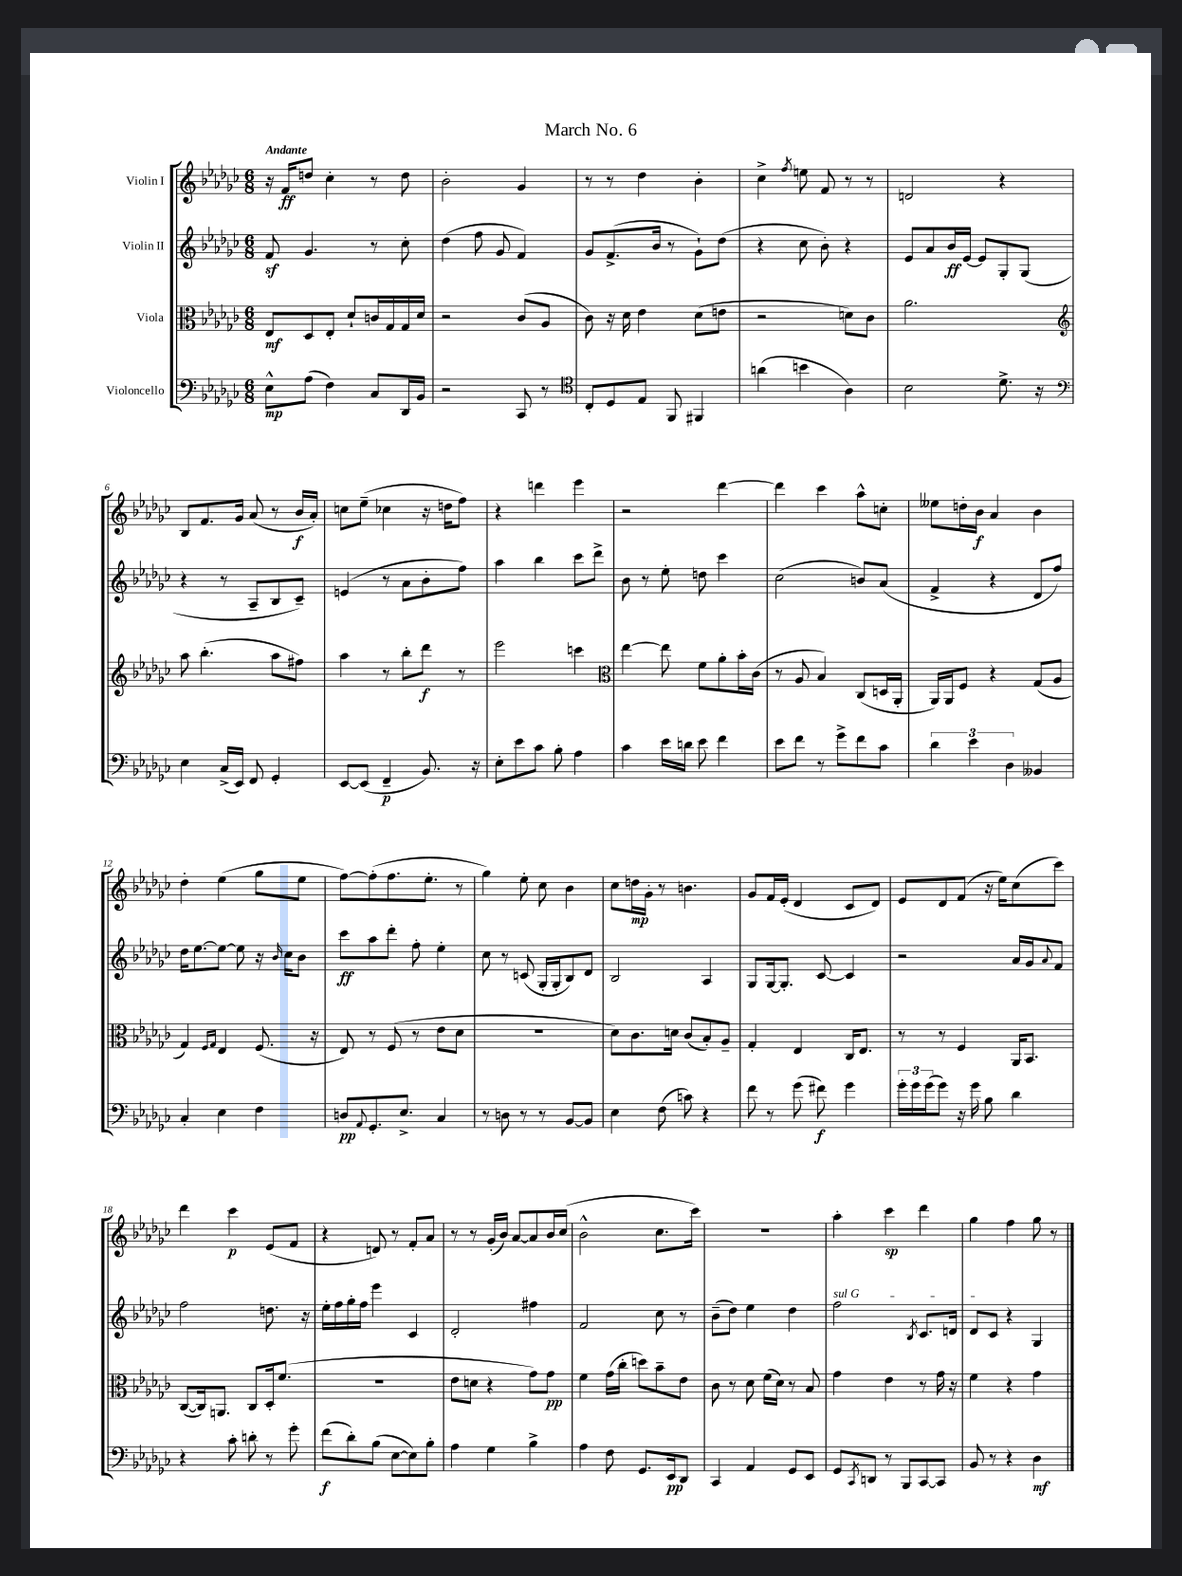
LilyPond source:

\header { title = "March No. 6" }
<<
\new StaffGroup <<
\new Staff = "s0" \with { instrumentName = "Violin I" } {
    \clef treble \key ges \major \numericTimeSignature \time 6/8 \tempo "Andante"
    r16 f'16\ff d''8 ces''4-. r8 d''8 |
    bes'2-. ges'4 |
    r8 r8 des''4 bes'4-. |
    ces''4-> \acciaccatura { f''8 } e''8 f'8 r8 r8 |
    d'2 r4 |
    bes8 f'8. ges'16 aes'8( r8 bes'16\f aes'16-.) |
    c''8 ees''8--( ces''4 r16 d''16 f''8) |
    r4 d'''4 ees'''4 |
    r2 des'''4~ |
    des'''4 ces'''4 aes''8-^ c''8-. |
    eeses''8 d''16-. bes'16\f aes'4 bes'4 |
    des''4-. ees''4( ges''8 ees''8 |
    f''8~) f''8-.( f''8. ees''8.-. r8 |
    ges''4) ees''8-. ces''8 bes'4 |
    ces''8 d''16\mp ges'16-. r8 b'4. |
    ges'8 f'16 ees'16-.( des'4 ces'8 des'8) |
    ees'8 des'8 f'8( r16 ees''16) ces''8( ces'''8) |
    des'''4 ces'''4\p ees'8( f'8 |
    r4 d'8) r8 f'8-. aes'8 |
    r8 r8 ges'16-.( bes'16) aes'8~ aes'8 bes'16 ces''16( |
    bes'2-^ ces''8. ces'''16) |
    R2. |
    aes''4-. ces'''4\sp des'''4 |
    ges''4 f''4 ges''8 r8 \bar "|." |
}
\new Staff = "s1" \with { instrumentName = "Violin II" } {
    \clef treble \key ges \major \numericTimeSignature \time 6/8
    f'8\sf ges'4. r8 ces''8-. |
    des''4( f''8 ges'8 f'4) |
    ges'8 f'8.->( bes'16 r8 ges'8-!) des''8( |
    r4 ces''8 bes'8-.) r4 |
    ees'8 aes'8 bes'16\ff ees'16~ ees'8 ges8-. ges8( |
    r4 r8 aes8-- bes8 ces'8--) |
    e'4( r8 aes'8 bes'8-. f''8) |
    aes''4 bes''4 ces'''8 des'''8-> |
    bes'8 r8 ees''8-. d''8 ces'''4 |
    ces''2( b'8) aes'8( |
    f'4-> r4 des'8 f''8) |
    des''16 ees''8.~ ees''8~ ees''8 r16 \grace { bes'16 } ces''16 bes'8 |
    ces'''8\ff aes''8 des'''8-. f''8-. ees''4-. |
    ces''8 r8 c'8( ges16-. ges16-. bes8) des'8 |
    bes2 aes4 |
    ges8 ges16~ ges8.-. ces'8~ ces'4 |
    r2 aes'16 ges'16 \appoggiatura { aes'8 } f'8 |
    f''2 d''8. r16 |
    ees''16-. f''16 ges''16-. f''16 ees'''4 ces'4 |
    des'2-. fis''4 |
    f'2 ces''8 r8 |
    bes'8--( des''8) ees''4 des''4 |
    \once \override TextSpanner.bound-details.left.text = \markup { \italic "sul G" } f''2\startTextSpan \acciaccatura { bes8 } ces'8. d'16 |
    des'8 ces'8\stopTextSpan r4 ges4 \bar "|." |
}
\new Staff = "s2" \with { instrumentName = "Viola" } {
    \clef alto \key ges \major \numericTimeSignature \time 6/8
    ees8\mf des8 ees8-. des'8-! c'16 ges16 ges16 des'16 |
    r2 ces'8( aes8 |
    ces'8) r16 des'16 ees'4 des'8( e'8 |
    r2 d'8) ces'8 |
    aes'2. |
    \clef treble aes''8 bes''4.-.( aes''8 fis''8) |
    aes''4 r8 bes''8-. des'''8\f r8 |
    ees'''2 c'''4 |
    \clef alto ees''4~ ees''8 f'8 aes'8-. bes'16-. ces'16( |
    r8 aes8 bes4) ces8( d16 aes,16-. |
    aes,16) aes,16 f8 r4 ges8( aes8 |
    ges4) \grace { f16 ges16 } ees4 f8.( r16 |
    ees8) r8 f8( r8 ees'8 des'8 |
    R2. |
    des'8) ces'8. d'16 ces'8( bes8-.) aes8-- |
    ges4-. ees4 ces16 ees8. |
    r8 r8 f4 aes,16 bes,8. |
    ces8~( ces16) a,8. ces8 des16-. f'8.( |
    R2. |
    ees'8 d'8 r4 ges'8) ges'8\pp |
    f'4 ges'16( ces''16-. d''8) bes'8-- ees'8 |
    ces'8 r8 des'8 f'16( des'16) r8 bes8 |
    ges'4 ees'4 r8 ges'16 r16 |
    f'4 r4 ges'4 \bar "|." |
}
\new Staff = "s3" \with { instrumentName = "Violoncello" } {
    \clef bass \key ges \major \numericTimeSignature \time 6/8
    ees8-^\mp aes8( f4) ces8 des,16 bes,16 |
    r2 ces,8 r8 |
    \clef tenor ces8-. des8 ees8 f,8 fis,4 |
    a'4( b'4 aes4) |
    bes2 des'8.-> r16 |
    \clef bass ees4 ces16->( ees,16) f,8 ges,4-. |
    ees,8~ ees,8( f,4--\p bes,8.) r16 |
    ees8-. ees'8 ces'8 bes8-. aes4 |
    ces'4 ees'16 d'16 ees'8 f'4 |
    ees'8 f'8 r8 ges'8-> f'8 ces'8 |
    \tuplet 3/2 { des'4 ees'4 des4 } beses,4 |
    ces4-. ees4 f4 |
    d8\pp \appoggiatura { aes,8 } ges,8.-. ees8.-> ces4 |
    r8 d8 r8 r8 bes,8~ bes,8 |
    ees4 f8( c'8) r4 |
    f'8 r8 ges'8( fis'8\f) ges'4 |
    \tuplet 3/2 { ges'16-. ges'16 ges'16( } ges'8) r16 ges'16 bes8 des'4 |
    r4 ces'8-. d'8-. r8 ges'8-. |
    f'8\f( des'8-.) bes8( ees8~ ees8) bes8-. |
    aes4 ges4 bes4-> |
    aes4 f8 ges,8. ees,16\pp des,8 |
    ces,4 aes,4 ges,8 ees,8 |
    ges,8 \acciaccatura { ces,8 } d,8 r8 bes,,8 ces,8~ ces,8 |
    bes,8 r8 r4 des4\mf \bar "|." |
}
>>
>>
